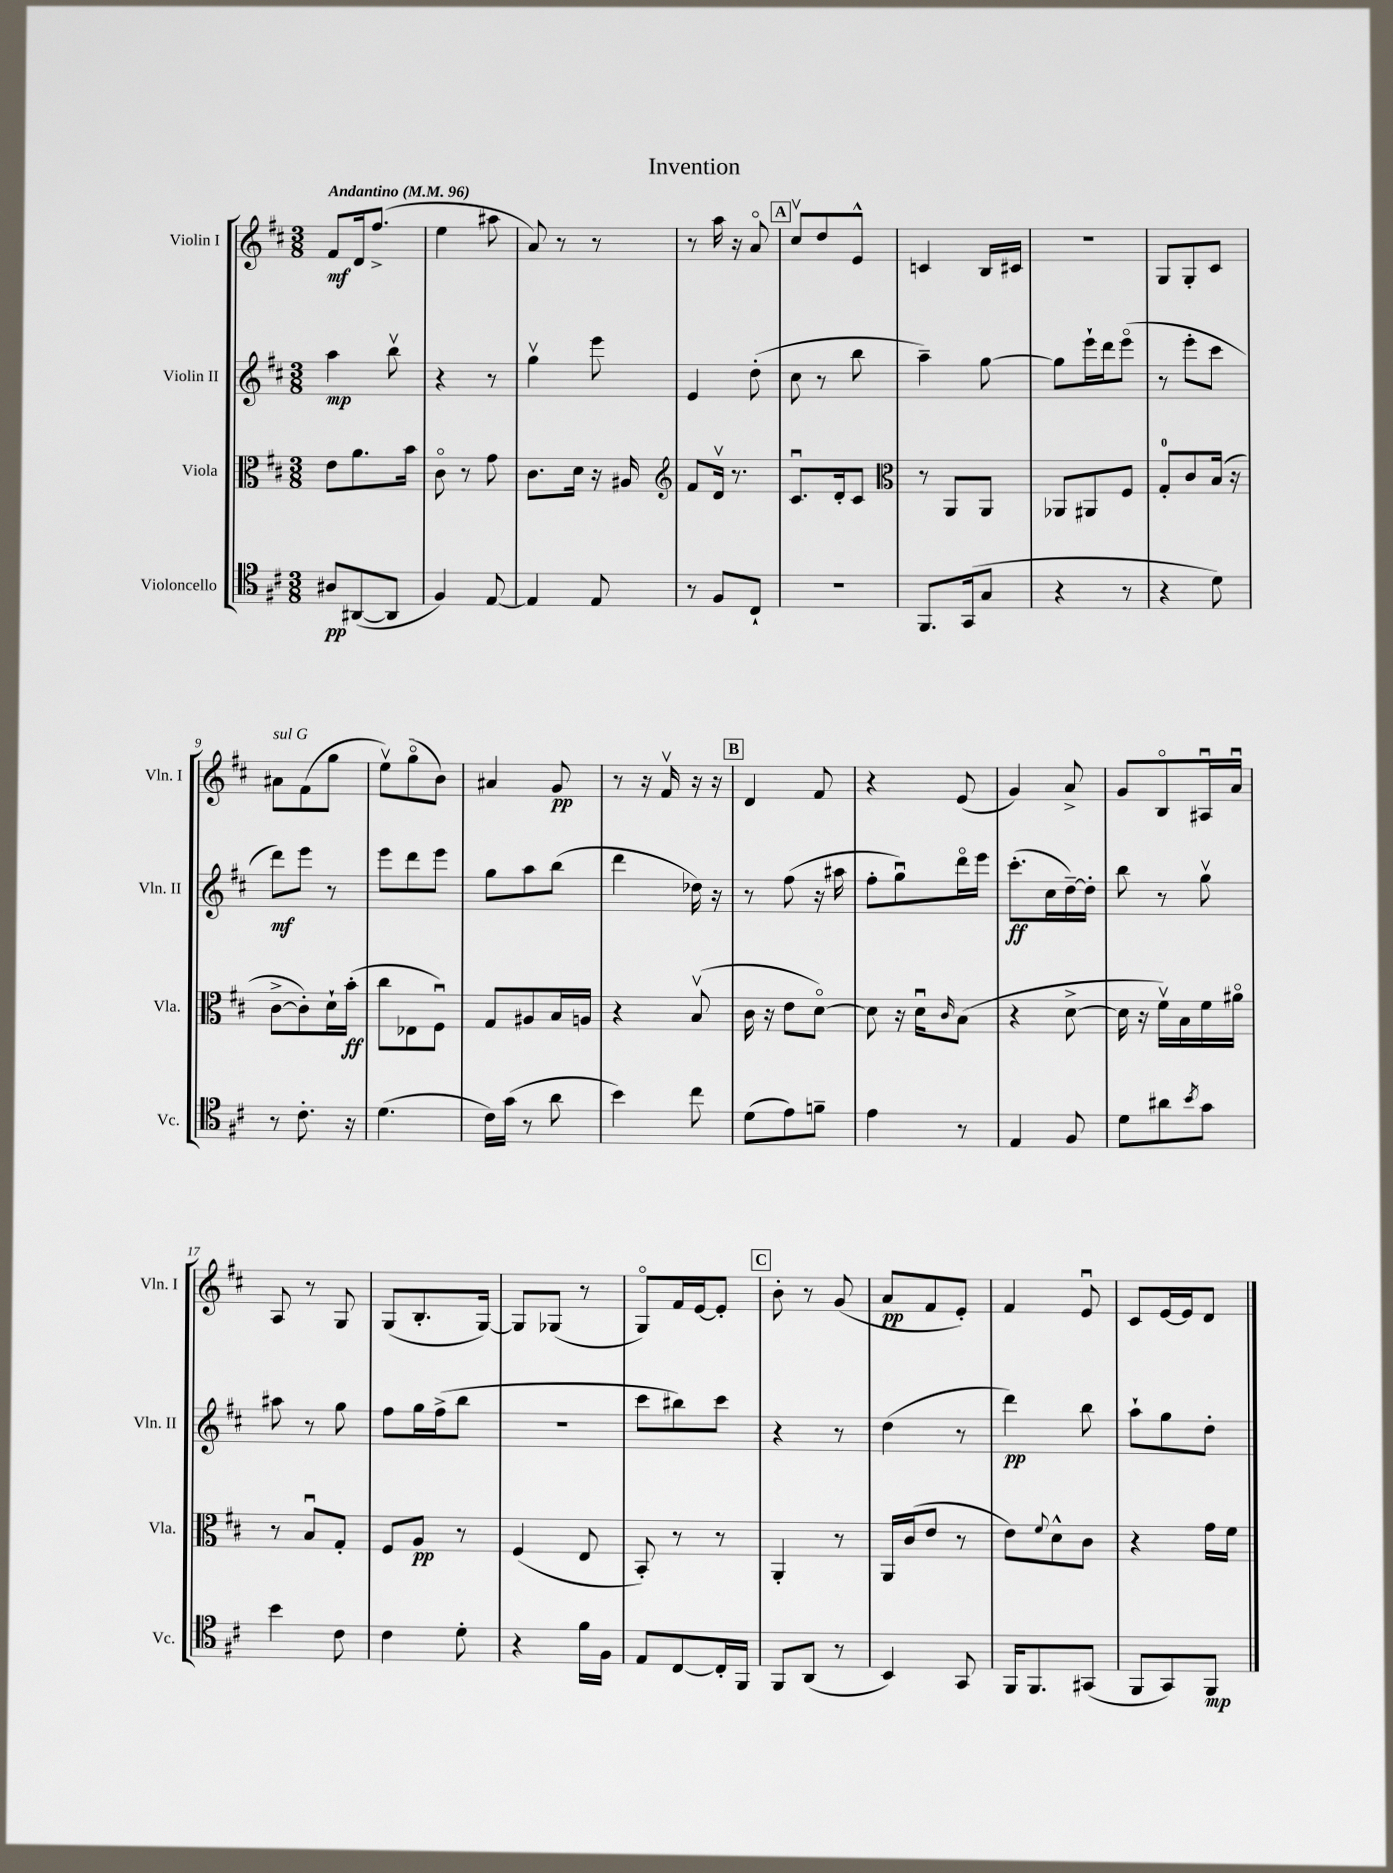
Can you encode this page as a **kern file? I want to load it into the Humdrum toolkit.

**kern	**kern	**kern	**kern
*staff4	*staff3	*staff2	*staff1
*clefC4	*clefC3	*clefG2	*clefG2
*k[f#c#]	*k[f#c#]	*k[f#c#]	*k[f#c#]
*M3/8	*M3/8	*M3/8	*M3/8
*MM96	*MM96	*MM96	*MM96
8A#	8e	4aa	8f#
([8AA#	8.a	.	16d
.	.	.	(8.ff#^
8AA#]	.	8bbv	.
.	16b	.	.
=	=	=	=
4F#)	8c#o	4r	4ee
.	8r	.	.
[8E	8g	8r	8aa#
=	=	=	=
4E]	8.c#	4ggv	8a)
.	.	.	8r
.	16d	.	.
8E	16r	8eee	8r
.	16A#	.	.
=	=	=	=
*	*clefG2	*	*
8r	8f#	4e	8r
8F#	16dv	.	16aa
.	8.r	.	16r
8C#`	.	(8dd'	8ao
=	=	=	=
4.r	8.c#u	8cc#	8cc#v
.	.	8r	8dd
.	16d'	.	.
.	8c#	8bb	8e^^
=	=	=	=
*	*clefC3	*	*
8.FF#	8r	4aa~)	4c
.	8AA	.	.
(16GG	.	.	.
8G	8AA	[8gg	16B
.	.	.	16c#
=	=	=	=
4r	8AA-	8gg]	4.r
.	8AA#	16eee`	.
.	.	16ddd	.
8r	8F#	(8eeeo	.
=	=	=	=
4r	8G'	8r	8G
.	8c#	8eee'	8G'
8d)	(16B	8ccc#	8c#
.	16r	.	.
=	=	=	=
8r	[8c#^	8ddd)	8a#
8.c#'	8c#'])	8eee	(8f#
.	16d`	8r	8gg
16r	(16b'	.	.
=	=	=	=
(4.d	8cc#	8eee	8eev)
.	8E-	8ddd	(8ggo
.	8F#u)	8eee	8b)
=	=	=	=
16c#)	8G	8gg	4a#
(16g	.	.	.
8r	8A#	8aa	.
8a	16B	(8bb	8g
.	16A	.	.
=	=	=	=
4b)	4r	4ddd	8r
.	.	.	16r
.	.	.	16f#v
8cc#	(8Bv	16dd-)	16r
.	.	16r	16r
=	=	=	=
(8d	16c#	8r	4d
.	16r	.	.
8e)	8e	(8ff#	.
8f~	[8do)	16r	8f#
.	.	16aa#	.
=	=	=	=
4e	8d]	8ff#'	4r
.	16r	8ggu)	.
.	16du	.	.
.	16qqc#	.	.
8r	(8B	16dddo	(8e
.	.	16eee	.
=	=	=	=
4E	4r	(8.ccc#'	4g)
.	.	16cc#	.
8F#	[8d^	[16dd~)	8a^
.	.	16dd']	.
=	=	=	=
8d	16d]	8bb	8g
.	16r	.	.
8a#	16f#v)	8r	8Bo
.	16B	.	.
8qb	.	.	.
8g	16f#	8ggv	16A#u
.	16a#o	.	16au
=	=	=	=
4b	8r	8aa#	8A
.	8Bu	8r	8r
8c#	8G'	8gg	8G
=	=	=	=
4c#	8F#	8ff#	(8G
.	8A	16gg	8.B'
.	.	(16ff#^	.
8d'	8r	8bb	.
.	.	.	[16G)
=	=	=	=
4r	(4F#	4.r	8G]
.	.	.	(8G-
16f#	8E	.	8r
16F#	.	.	.
=	=	=	=
8E	8BB')	8ccc#	8Go)
[8C#	8r	8bb#)	16f#
.	.	.	[16e
16C#']	8r	8ccc#	8e']
16FF#	.	.	.
=	=	=	=
8FF#	4AA'	4r	8b'
(8AA	.	.	8r
8r	8r	8r	(8g
=	=	=	=
4BB)	16AA	(4dd	8a
.	(16c#	.	.
.	8e	.	8f#
8GG	8r	8r	8e')
=	=	=	=
16FF#	8e)	4ddd)	4f#
8.FF#	.	.	.
.	8qqf#	.	.
.	8d^^	.	.
(8GG#	8c#	8bb	8eu
=	=	=	=
8FF#	4r	8aa`	8c#
8GG)	.	8gg	[16e
.	.	.	16e]
8FF#	16g	8dd'	8d
.	16f#	.	.
==	==	==	==
*-	*-	*-	*-
